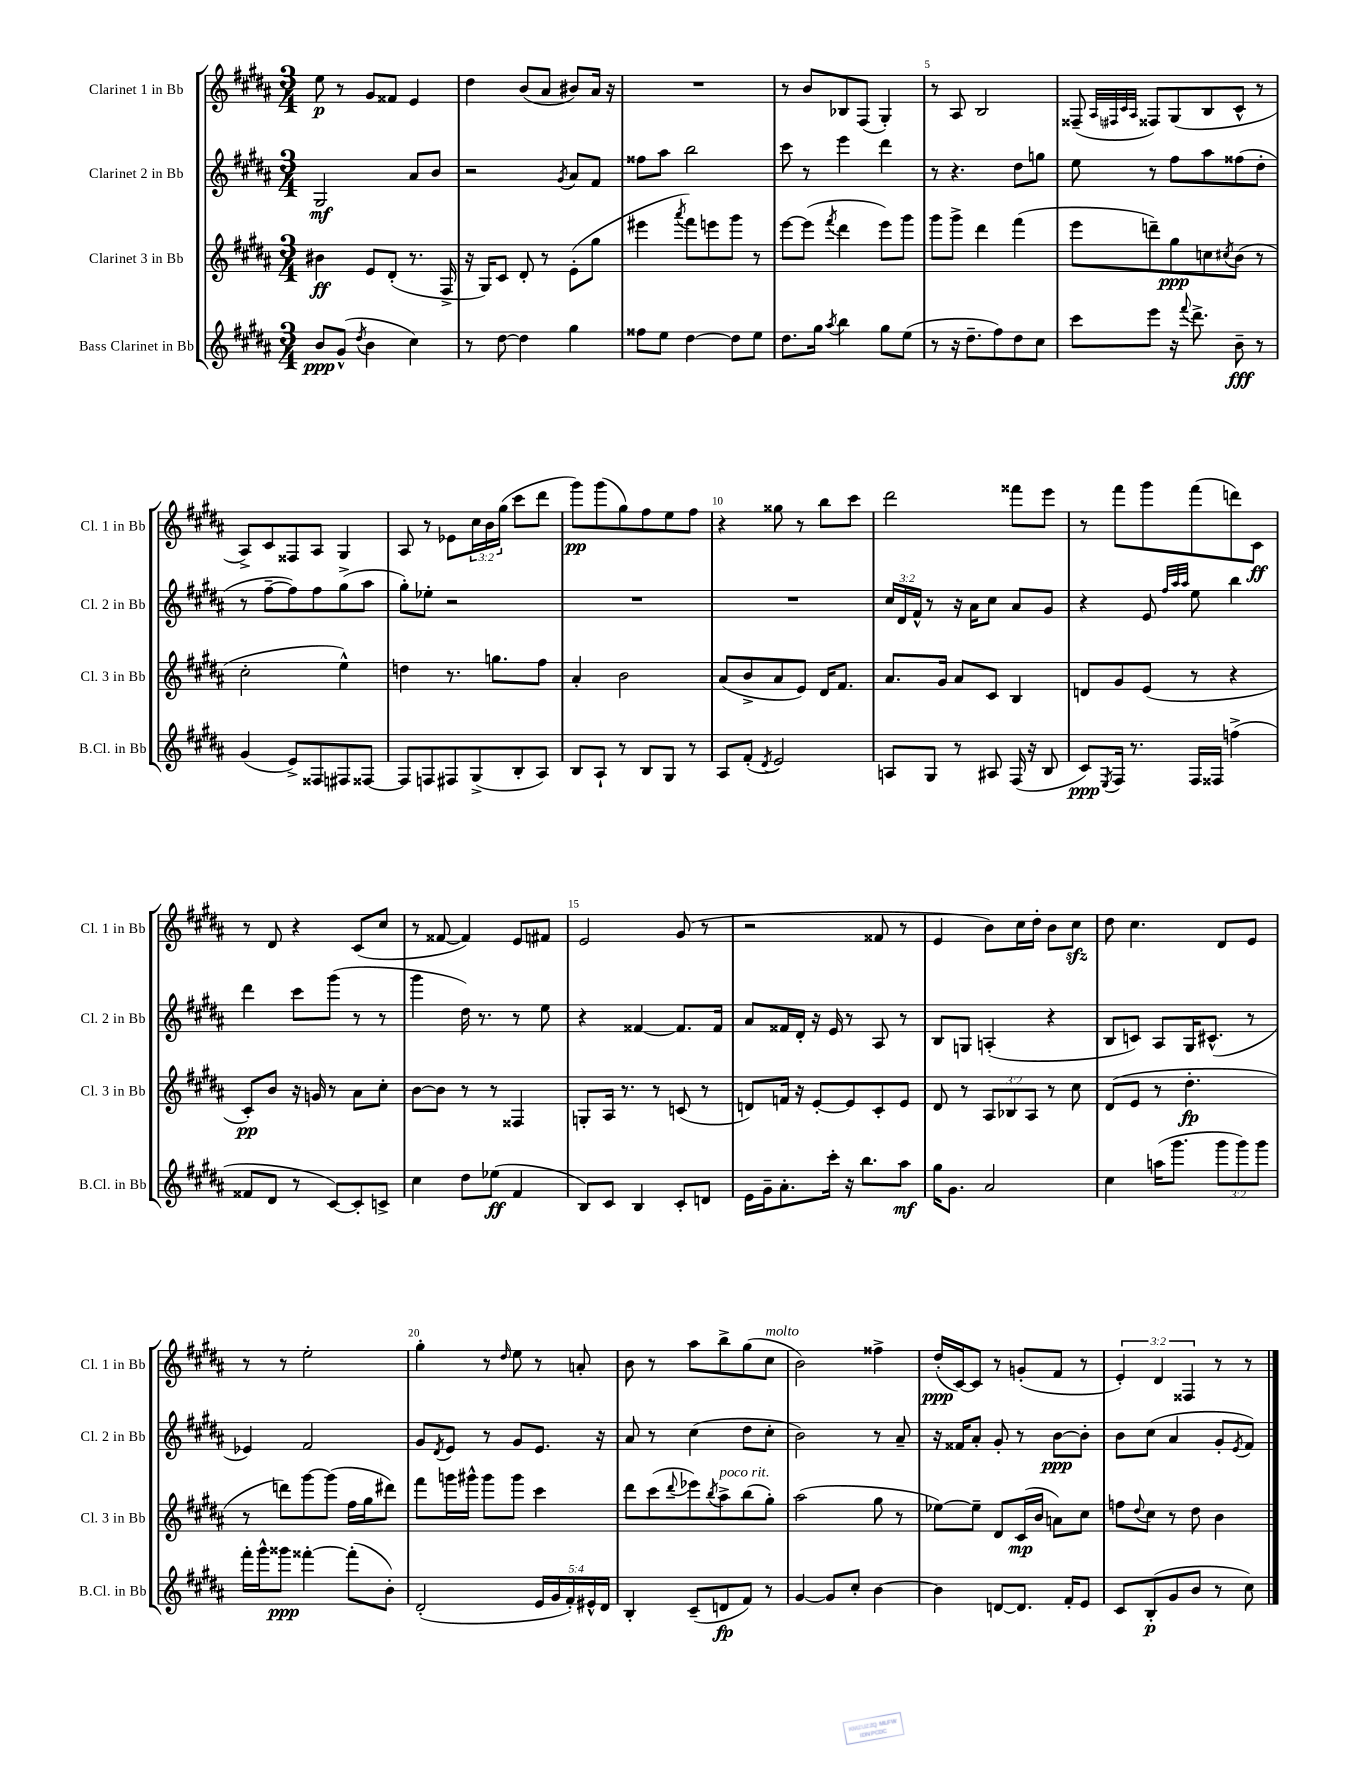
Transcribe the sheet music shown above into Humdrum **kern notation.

**kern	**kern	**kern	**kern
*staff4	*staff3	*staff2	*staff1
*clefG2	*clefG2	*clefG2	*clefG2
*k[f#c#g#d#a#]	*k[f#c#g#d#a#]	*k[f#c#g#d#a#]	*k[f#c#g#d#a#]
*M3/4	*M3/4	*M3/4	*M3/4
8b/L	4b#\	2G#/	8ee\
(8g#^^/J	.	.	8r
8qdd#/	.	.	.
4b\	8e/L	.	8g#/L
.	(8d#'/J	.	8f##/J
4cc#\)	8.r	8a#/L	4e/
.	.	8b/J	.
.	16F#^/	.	.
=	=	=	=
8r	16r	2r	4dd#\
.	16G#/LK)	.	.
[8dd#\	8c#/J	.	.
4dd#\]	8d#'/	.	(8b/L
.	8r	.	8a#/J
.	.	8qg#/	.
4gg#\	(8e'\L	8a#/L	8b#/L)
.	8gg#\J	8f#/J	16a#/Jk
.	.	.	16r
=	=	=	=
8ff##\L	4eee#\	8ff##\L	2.r
8ee\J	.	8aa#\J	.
.	8qaaa#/	.	.
[4dd#\	8fff#\L)	2bb\	.
.	8eee\	.	.
8dd#\]L	8ggg#\J	.	.
8ee\J	8r	.	.
=	=	=	=
8.dd#\L	[8eee\L	8ccc#\	8r
.	(8eee\]J	8r	8b/L
16gg#\Jk	.	.	.
8qaa#/	8qfff#/	.	.
4bb\	4ddd#\	4eee\	8B-/
.	.	.	(8F#/J
8gg#\L	8eee\L)	4ddd#\	4G#'/)
(8ee\J	8ggg#\J	.	.
=	=	=	=
8r	8ggg#\L	8r	8r
16r	8ggg#^\J	4.r	8A#/
8.dd#~\L	.	.	.
.	4ddd#\	.	2B/
8ff#\)	.	.	.
8dd#\	(4fff#\	8dd#\L	.
8cc#\J	.	8gg\J	.
=	=	=	=
8ccc#\L	8eee\L	8ee\	(8F##~/
.	.	.	32qqA#/LLL
.	.	.	32qqF#/
.	.	.	32qqc#/
.	.	.	32qqA#/JJJ
8eee\J	8ddd~\)	8r	8F##/L)
16r	8gg#\	8ff#\L	(8G#/
8qqfff#/	.	.	.
8.ddd#^\	.	.	.
.	8cc\	8aa#\	8B/
.	8qcc#/	.	.
8b~\	(8b\J	(8ff##\	8c#^^/J
8r	8r	8dd#'\J	8r
=	=	=	=
(4g#/	2cc#'\	8r	8A#^/L)
.	.	[8ff#~\L	8c#/
8e^/L)	.	8ff#\])	8F##/
8F##/	.	8ff#\	8A#/J
8F#/	4ee^^\)	(8gg#^\	4G#/
[8F##/J	.	8aa#\J	.
=	=	=	=
8F##/]L	4dd\	8gg#'\L)	8A#/
8F/	.	8ee-'\J	8r
8F#/	8.r	2r	8e-\L
(8G#^/	.	.	24cc#\L
.	.	.	24b\
.	8.gg\L	.	.
.	.	.	(24gg#\JJ
8B'/	.	.	8ccc#\L
8A#/J)	8ff#\J	.	8ddd#\J
=	=	=	=
8B/L	4a#'/	2.r	8ggg#\L)
8A#`/J	.	.	(8ggg#\
8r	2b\	.	8gg#\)
8B/L	.	.	8ff#\
8G#/J	.	.	8ee\
8r	.	.	8ff#\J
=	=	=	=
8A#/L	(8a#/L	2.r	4r
(8f#'/J	8b^/	.	.
8qd#/	.	.	.
2e/)	8a#/	.	8gg##\
.	8e/J)	.	8r
.	16d#/LK	.	8bb\L
.	8.f#/J	.	.
.	.	.	8ccc#\J
=	=	=	=
8A/L	8.a#/L	24cc#/LL	2ddd#\
.	.	24d#/	.
.	.	24f#^^/JJ	.
8G#/J	.	8r	.
.	16g#/Jk	.	.
8r	8a#/L	16r	.
.	.	16a#\LK	.
8A#/	8c#/J	8cc#\J	.
(16F#/	4B/	8a#/L	8fff##\L
16r	.	.	.
8B/	.	8g#/J	8eee\J
=	=	=	=
8c#/L)	8d/L	4r	8r
8qE/	.	.	.
16F#/Jk	8g#/	.	8fff#\L
8.r	.	.	.
.	(8e/J	8e/	8ggg#\
.	.	32qqff#/LLL	.
.	.	32qqaa#/	.
.	.	32qqaa#/JJJ	.
16F#/LL	8r	8ee\	(8fff#\
16F##/JJ	.	.	.
(4ff^\	4r	4bb\	8ddd\)
.	.	.	8c#\J
=	=	=	=
8f##/L	8c#'/L)	4ddd#\	8r
8d#/J	8b/J	.	8d#/
8r	16r	8ccc#\L	4r
.	16g/	.	.
[8c#/L)	8r	(8ggg#\J	.
8c#'/]	8a#\L	8r	(8c#/L
8c^/J	8cc#'\J	8r	8cc#/J
=	=	=	=
4cc#\	[8b\L	4ggg#\	8r
.	8b\]J	.	[8f##/
8dd#\L	8r	16dd#\)	4f##/])
.	.	8.r	.
(8ee-\J	8r	.	.
4f#/	4F##/	8r	8e/L
.	.	8ee\	8f#/J
=	=	=	=
8B/L)	8G'/L	4r	2e/
8c#/J	16A#/Jk	.	.
.	8.r	.	.
4B/	.	[4f##/	.
.	8r	.	.
8c#'/L	(8c/	8.f##/]L	(8g#/
8d/J	8r	.	8r
.	.	16f##/Jk	.
=	=	=	=
16e\LL	8d/L)	8a#/L	2r
16g#~\J	.	.	.
8.a#'\	16f/Jk	16f##/L	.
.	16r	16d#'/JJ	.
.	[8e'/L	16r	.
16ccc#'\Jk	.	16e/	.
16r	8e/]	8r	.
8.bb\L	.	.	.
.	8c#'/	8A#/	8f##/
8aa#\J	8e/J	8r	8r
=	=	=	=
16gg#\LK	8d#/	8B/L	4e/
8.g#\J	.	.	.
.	8r	8G/J	.
2a#/	12A#/L	(4A'/	8b\L)
.	12B-/	.	.
.	.	.	16cc#\L
.	12A#/J	.	.
.	.	.	16dd#'\JJ
.	8r	4r	8b\L
.	8cc#\	.	8cc#\J
=	=	=	=
4cc#\	(8d#/L	8B/L	8dd#\
.	8e/J	8c/J)	4.cc#\
(16aa\LK	8r	8A#/L	.
8.ggg#\J	.	.	.
.	4.dd#'\	16G#/K	.
.	.	(8.c#^^/J	.
12ggg#\L	.	.	8d#/L
12ggg#\)	.	.	.
.	.	8r	8e/J
12ggg#\J	.	.	.
=	=	=	=
16fff#'\LL	8r	4e-/)	8r
16ggg#^^\J	.	.	.
8ggg##\J	8ddd\L)	.	8r
[4fff##'\	[8ggg#\	2f#/	2ee'\
.	(8ggg#\]J	.	.
(8fff##'\]L	16ff#\LL	.	.
.	16gg#\J	.	.
8b'\J)	8ddd#\J)	.	.
=	=	=	=
(2d#'/	8fff#\L	8g#/L	4gg#'\
.	.	8qd#/	.
.	16ggg\L	8e/J	.
.	16ggg#^^\JJ	.	.
.	8ggg#\L	8r	8r
.	.	.	16qqdd#/
.	8ggg#\J	8g#/L	8ee\
20e/LL	4ccc#\	8.e/J	8r
20g#/	.	.	.
20f#'/)	.	.	.
.	.	.	8a'/
20e#^^/	.	.	.
.	.	16r	.
20d#/JJ	.	.	.
=	=	=	=
4B'/	8ddd#\L	8a#/	8b\
.	(8ccc#\	8r	8r
.	8qqddd#/	.	.
(8c#~/L	8eee-\)	(4cc#\	8aa#\L
.	8qbb/	.	.
8d/	8aa#^\	.	8bb^\
8f#/J)	(8bb\	8dd#\L	(8gg#\
8r	8gg#'\J)	8cc#'\J	8cc#\J
=	=	=	=
[4g#/	(2aa#\	2b\)	2b\)
8g#/]L	.	.	.
8cc#'/J	.	.	.
[4b\	8gg#\	8r	4ff##^\
.	8r	8a#~/	.
=	=	=	=
4b\]	[8ee-\L)	16r	(16dd#'/LL
.	.	16f##/LK	[16c#/J)
.	8ee-~\]J	8a#'/J	8c#/]J
[8d/L	8d#/L	8g#'/	8r
8.d/]J	(16c#/L	8r	(8g'/L
.	16b/JJ	.	.
.	8a\L)	[8b\L	8f#/J
16f#'/LK	.	.	.
8e/J	8cc#\J	8b'\]J	8r
=	=	=	=
8c#/L	8ff\L	8b\L	6e'/)
.	8qqdd#/	.	.
(8B'/	8cc#\J	(8cc#\J	.
.	.	.	6d#/
8g#/	8r	4a#/	.
.	.	.	6F##/
8b/J	8dd#\	.	.
8r	4b\	8g#'/L	8r
.	.	8qe/	.
8cc#\)	.	8f#/J)	8r
==	==	==	==
*-	*-	*-	*-
